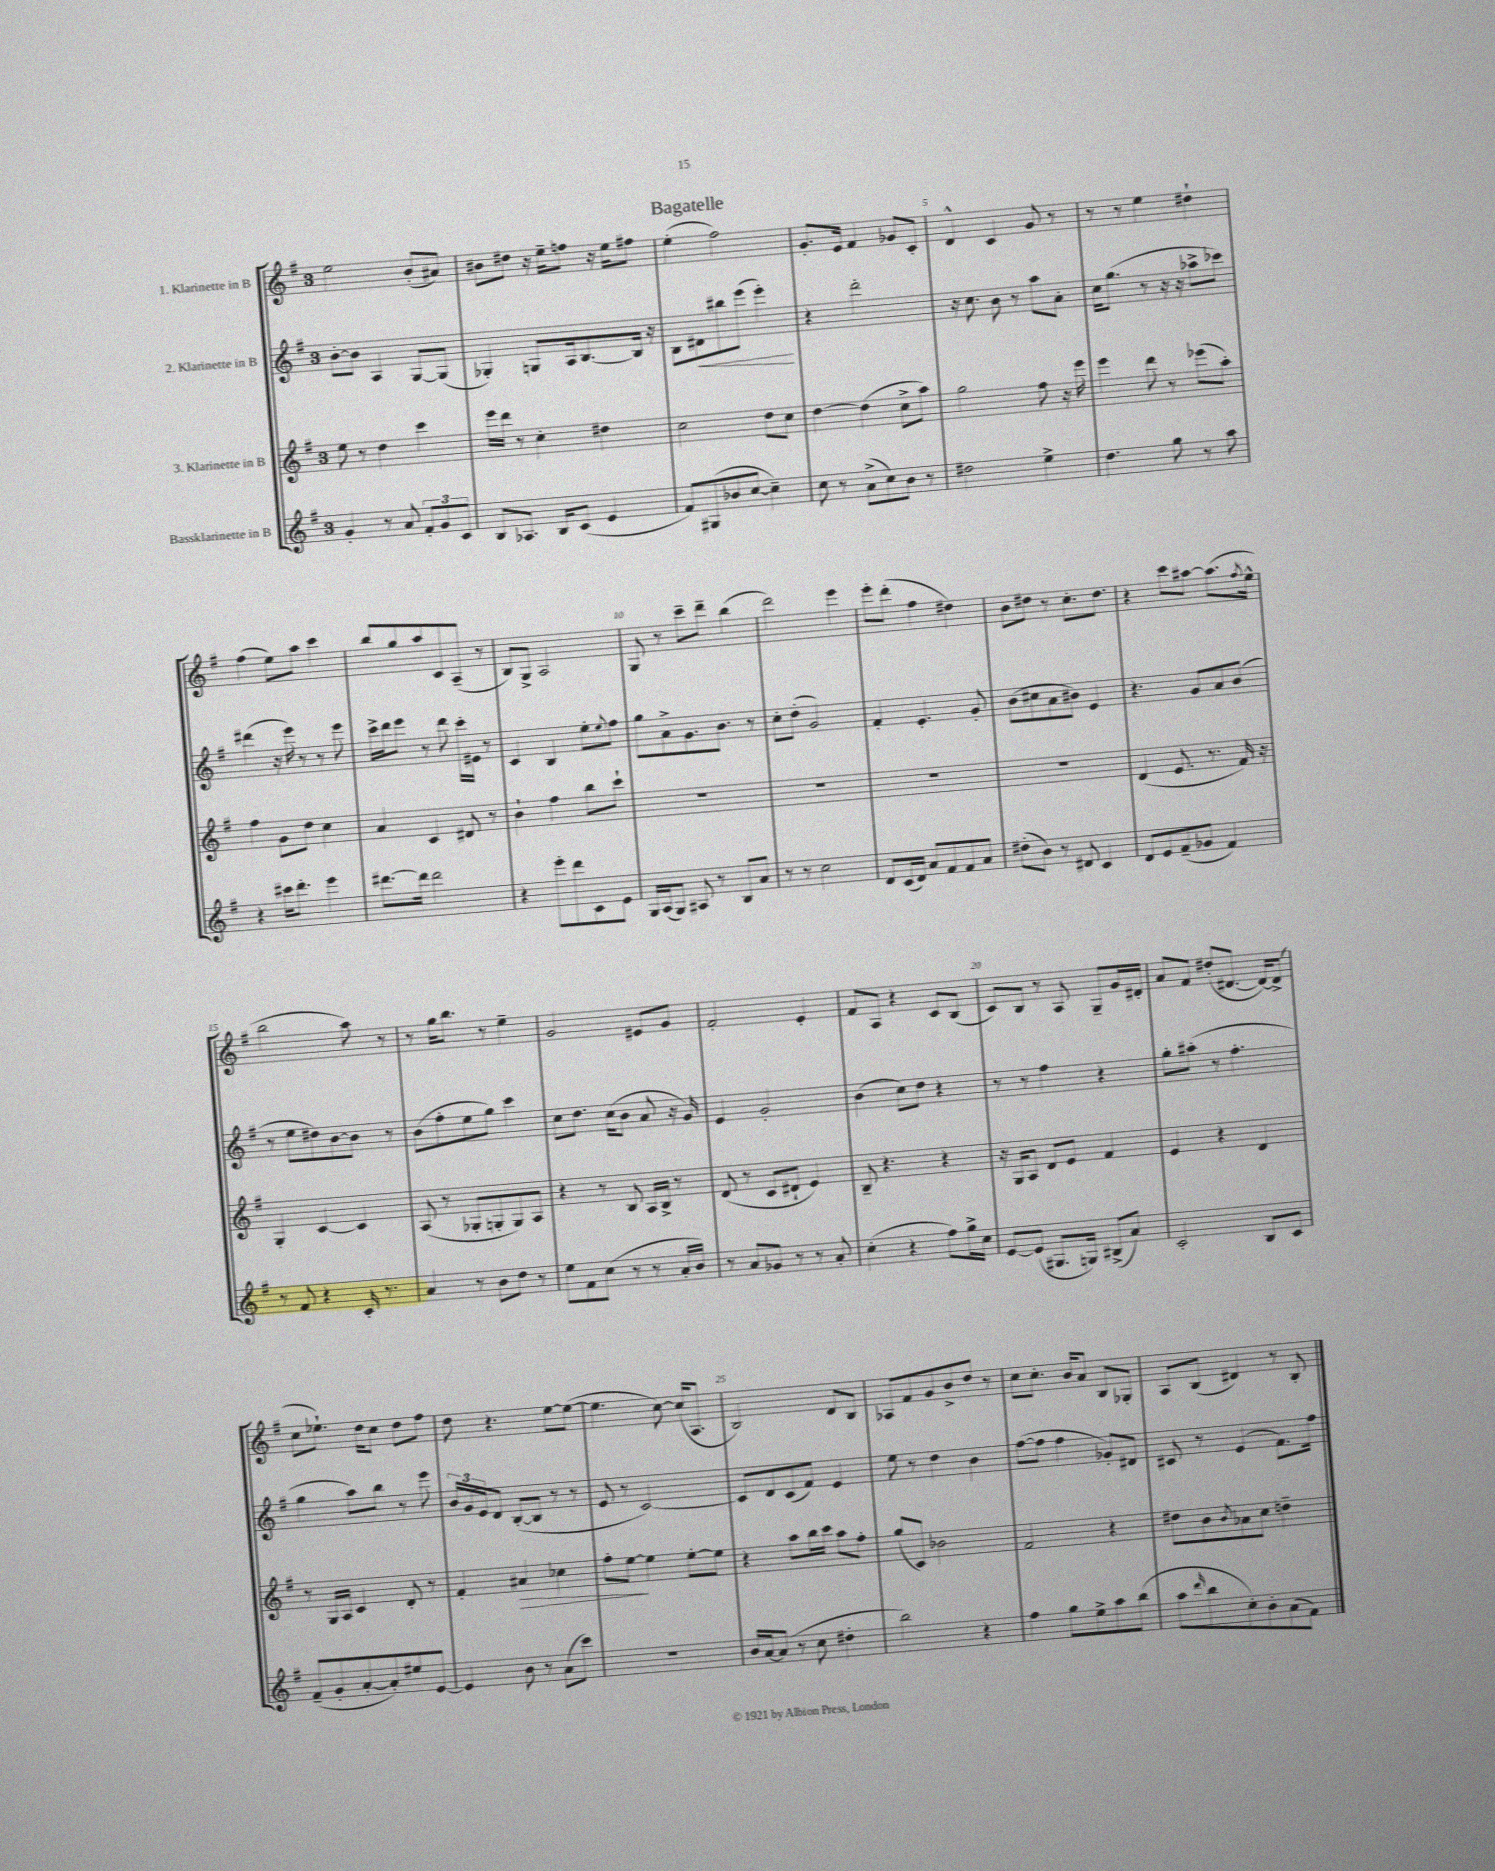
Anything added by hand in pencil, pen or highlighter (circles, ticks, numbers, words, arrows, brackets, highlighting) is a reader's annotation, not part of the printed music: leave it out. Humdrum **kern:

**kern	**kern	**kern	**kern
*staff4	*staff3	*staff2	*staff1
*clefG2	*clefG2	*clefG2	*clefG2
*k[f#]	*k[f#]	*k[f#]	*k[f#]
*M3/4	*M3/4	*M3/4	*M3/4
4g'	8ee	[8b'	2ee
.	8r	8b]	.
8r	4dd	4A	.
8a	.	.	.
12f#'	4ccc	[8G	(8b'
12g	.	.	.
.	.	(8G]	8a#)
12c	.	.	.
=	=	=	=
8B	16eee	4G-')	8b#
.	16ddd	.	.
8.A-	8r	.	8dd#
.	4cc'	8G	16r
16B	.	.	16ee~
(8c	.	16A	8ff
.	.	[8.B	.
4e	4dd#	.	16r
.	.	.	16ee
.	.	16B]	8ff#
.	.	16r	.
=	=	=	=
8f#)	2cc	8B	(4ee'
(8G#	.	8d#	.
8b-	.	8bb#	2ff#)
[8cc	.	(8eee	.
4cc~])	8dd	4eee')	.
.	8cc	.	.
=	=	=	=
8cc	[4dd	4r	8.g'
8r	.	.	.
.	.	.	16e
(8a^	(4dd]	2ddd'	4f#
8cc)	.	.	.
8b	8cc^	.	8g-
8r	8aa)	.	8c'
=	=	=	=
2dd#	2gg	16r	4d^^
.	.	8.cc	.
.	.	8b	4c
.	.	8r	.
4ee^	8ff#	8aa	8g
.	16r	8a'	8r
.	16eee	.	.
=	=	=	=
4.dd	4eee	16cc	8r
.	.	(8.gg	.
.	.	.	8r
.	8ddd	8r	4ee
8gg	8r	16r	.
.	.	16r	.
8r	(8eee-	8aa-^	4dd#`
8aa	8aa')	8ccc-)	.
=	=	=	=
4r	4ff#	(4ddd#	(4ff#
16ccc#	8g	16r	8ee)
8.ddd'	.	16eee)	.
.	8dd	8r	8aa
4eee	4cc	8r	4ccc
.	.	8eee	.
=	=	=	=
[8.ddd#	4a	16ccc^	8bb
.	.	16ddd	.
.	.	8eee	8gg
16ddd#]	.	.	.
2ddd#	4c	8r	8aa
.	.	8ddd	8c
.	8d#	16ccc'	(8A~
.	.	16e#	.
.	8r	8r	8r
=	=	=	=
4r	4b`	4c	8B)
.	.	.	8G^
8eee'	4ff#	4B	2A
8ddd	.	.	.
8c	8bb	8ee'	.
.	.	8qqee	.
8e	8ccc`	8ff#	.
=	=	=	=
16G	2.r	8gg	8G
(16A	.	.	.
8G)	.	8a^	8r
8A#	.	8.g	8ccc~
8r	.	.	8ddd~
.	.	8.b	.
8B	.	.	(4bb
8a	.	8r	.
=	=	=	=
8r	2.r	8cc'	2ddd)
8r	.	(8dd'	.
2cc	.	2g)	.
.	.	.	4eee
=	=	=	=
8d	2.r	4f#'	8eee'
(16c	.	.	(8ddd'
16d)	.	.	.
8a	.	4.e'	4ff#
8f#	.	.	.
8f#	.	.	4dd#)
8a	.	8g'	.
=	=	=	=
(8dd#'	2.r	(8b	8b
8b)	.	8cc#	8dd#
8r	.	8a	8r
8d#	.	8b#)	8.cc'
4c	.	4e	.
.	.	.	8.dd#
=	=	=	=
8d	(4d	4.r	4r
8e	.	.	.
(8f#~	8.e	.	8ccc
8g-	.	8g	[8aa#
.	8.r	.	.
4f#)	.	8a	(8.aa#]
.	16f#)	(8b	.
.	.	.	8qff#
.	16r	.	16ee^^
=	=	=	=
8r	4G'	8r	2bb
8f#	.	8ee	.
4r	[4c	8dd#)	.
.	.	[8b	.
16c'	4c]	8b]	8aa)
8.r	.	.	.
.	.	8r	8r
=	=	=	=
4a	(8A	(8b	8r
.	8r	8ff#'	16gg
.	.	.	8.bb
8r	8G-'	8ee	.
8b	8G'	8gg)	8r
8dd	8G)	4ccc	4ee~
8r	8A	.	.
=	=	=	=
8ee	4r	8cc	2g
8f#	.	8.dd	.
(8cc	8r	.	.
.	.	(16cc	.
8r	8B	8b	.
8r	16A	8a	8e#
.	16B^	.	.
16a'	8r	16r	8g
16b)	.	16g)	.
=	=	=	=
8r	(8d	4e	2f#'
8a	8r	.	.
8g-	8c	2g'	.
8r	8d#`	.	.
8r	4e)	.	4e'
8a'	.	.	.
=	=	=	=
(4cc'	8B~	(4b	8f#
.	4.r	.	8A
4r	.	8cc)	4r
.	.	8dd	.
8ff#)	4r	4r	8c
16gg^	.	.	(8B
16cc	.	.	.
=	=	=	=
[8e	16r	8r	8c)
.	16G	.	.
(8e]	8A	8r	8B
8.G#	8d	4ff#	8r
.	8e	.	8A
16G)	.	.	.
(8B#^	4f#	4r	8G~
8a)	.	.	16g
.	.	.	16d#'
=	=	=	=
2c'	4e	8gg'	8a
.	.	(8aa#'	8f#
.	4r	8r	(8dd#'
.	.	4.ff#'	[8.d#
8B	4d	.	.
.	.	.	16d#_)
8c	.	.	(8d#^]
=	=	=	=
(8f#~	8r	4gg	8cc
8g'	16G	.	8.ee-`)
.	16A	.	.
[8a'	4c	8aa)	.
.	.	.	16dd
8a'])	.	8bb	8cc
8ee#	8d'	8r	8dd
[8e	8r	8eee	8ff#
=	=	=	=
4e]	4f#'	24b	8dd
.	.	24g	.
.	.	24e	.
.	.	8d	4.r
8b	4a#	([8B'	.
8r	.	8B]	.
(8a	4cc-	8r	[8ee
8ccc)	.	8r	(8ee_
=	=	=	=
2.r	8ff#'	8e	4.ee]
.	[8ee	8r	.
.	4ee]	[2c)	.
.	.	.	[8cc)
.	[8ee'	.	(16cc]
.	.	.	8.A
.	8ee]	.	.
=	=	=	=
16b	4r	8c]	2B)
[16a	.	.	.
(8a]	.	8d	.
8r	8aa	(8c	.
8cc	16bb	8f#)	.
.	16ccc	.	.
4dd#'	8aa	4e	8d
.	8ff#'	.	8B
=	=	=	=
2bb)	(8gg	8ee	8A-
.	8c)	8r	8f#
.	2b-	4dd	8g
.	.	.	8b^
4r	.	4b	8dd
.	.	.	8r
=	=	=	=
4ff#	2f#	([8ff#	8cc
.	.	8ff#]	8.cc'
8gg	.	4ff#	.
.	.	.	16b
8ee^	.	.	8a
8aa	4r	8g-')	8B
(8bb	.	8d#	8G-'
=	=	=	=
8aa	8dd#	8c#	8A
16qqddd	.	.	.
8bb	8b	8r	(8B
.	8qb	.	.
8cc')	8a-	(4e	4d#)
8b'	8cc	.	.
(8a	4dd~	8.f#)	8r
8f#)	.	.	8B'
.	.	16ff#	.
==	==	==	==
*-	*-	*-	*-
